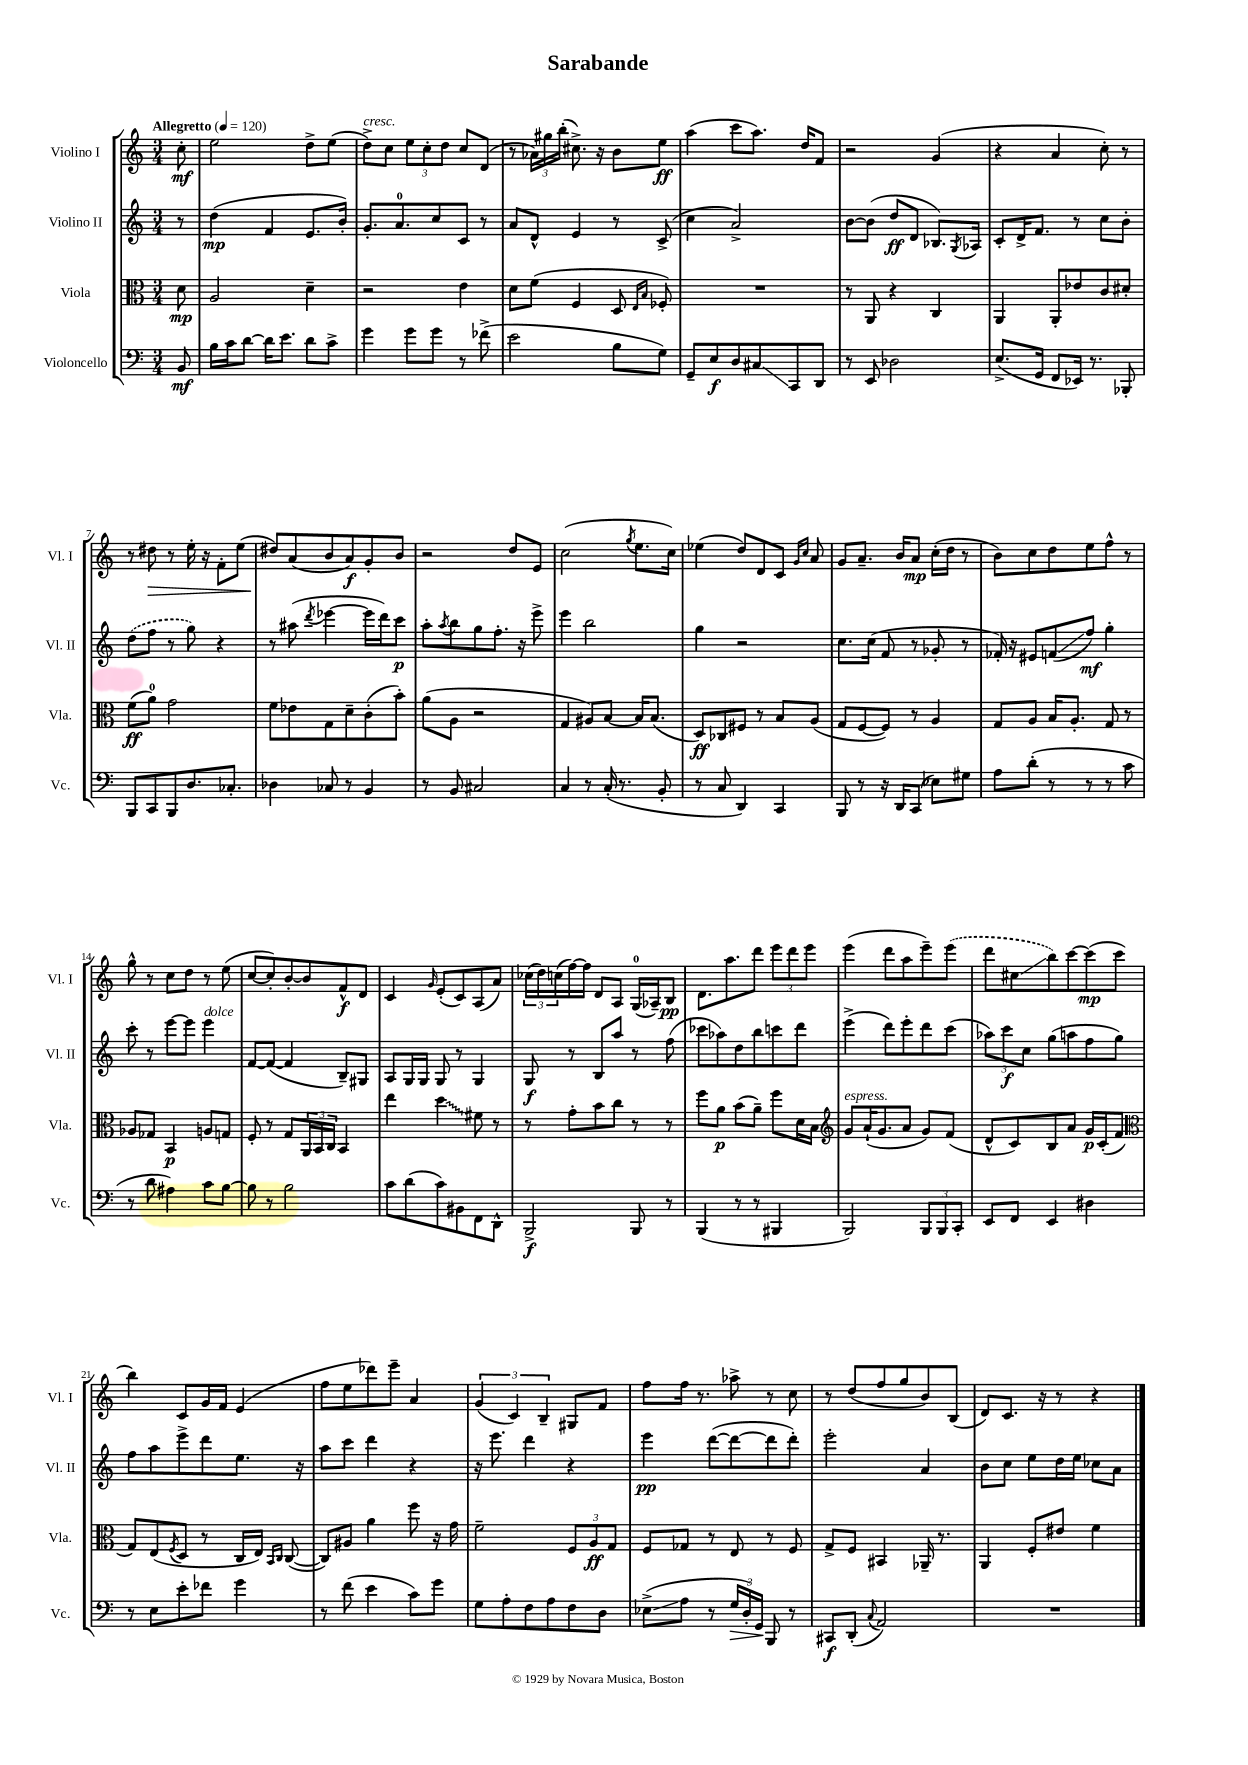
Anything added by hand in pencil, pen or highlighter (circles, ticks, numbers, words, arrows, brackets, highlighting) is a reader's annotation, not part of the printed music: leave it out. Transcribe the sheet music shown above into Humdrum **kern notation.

**kern	**kern	**kern	**kern
*staff4	*staff3	*staff2	*staff1
*clefF4	*clefC3	*clefG2	*clefG2
*k[]	*k[]	*k[]	*k[]
*M3/4	*M3/4	*M3/4	*M3/4
*MM120	*MM120	*MM120	*MM120
8BB	8d	8r	8cc'
=	=	=	=
16B	2A	(4dd	2ee
16c	.	.	.
[8d	.	.	.
16d]	.	4f	.
8.e	.	.	.
8d	4d~	8.e	8dd^
8c^	.	.	(8ee
.	.	16b')	.
=	=	=	=
4g	2r	8.g'	8dd^)
.	.	.	8cc
.	.	8.a	.
8g	.	.	12ee
.	.	.	12cc'
8g	.	8cc	.
.	.	.	12dd
8r	4e	8c	8cc
(8f-^	.	8r	(8d
=	=	=	=
2e	8d	8a	8r
.	(8f	8d^^	24a-)
.	.	.	24gg#
.	.	.	(24bb'
.	4F	4e	8.cc#^)
.	.	.	16r
8B	8D	8r	8b
.	16qqE	.	.
.	16qqB	.	.
8G)	8F-')	(8c^	8ee
=	=	=	=
8GG~	2.r	4cc	(4aa
8E	.	.	.
8D	.	2a^)	8ccc
8C#	.	.	8.aa)
8CC	.	.	.
.	.	.	16dd
8DD	.	.	8f
=	=	=	=
8r	8r	[8b	2r
8EE	8AA	(8b]	.
2D-	4r	8dd	.
.	.	8d	.
.	4C	8.B-)	(4g
.	.	8qG	.
.	.	16A-	.
=	=	=	=
(8.E^	4AA	8c'	4r
.	.	16d^	.
16GG	.	8.f	.
8FF	8AA'	.	4a
16EE-)	8e-	8r	.
8.r	.	.	.
.	8c	8cc	8cc')
8BBB-'	8d#'	8b'	8r
=	=	=	=
8BBB	(8f	(8dd	8r
8CC	8a)	8ff	8dd#
8BBB	2g	8r	8r
8.D	.	8gg)	16ee'
.	.	.	16r
.	.	4r	8f'
8.C-'	.	.	.
.	.	.	(8ee
=	=	=	=
4D-	8f	8r	8dd#)
.	8e-	(8aa#	(8a
.	.	8qddd	.
8C-	8G	[4eee-	8b
8r	8d~	.	8a)
4BB	(8c'	16eee-]	8g'
.	.	16ddd)	.
.	8b')	8ccc	8b
=	=	=	=
8r	(8a	8aa'	2r
.	.	8qaa	.
8BB	8A	8bb	.
2C#	2r	8gg	.
.	.	8.ff'	.
.	.	.	8dd
.	.	16r	.
.	.	8eee^	8e
=	=	=	=
4C	4G	4eee	(2cc
8r	8A#)	2bb	.
(16C'	[8B	.	.
8.r	.	.	.
.	.	.	8qgg
.	16B]	.	8.ee
.	(8.B	.	.
8BB'	.	.	.
.	.	.	16cc)
=	=	=	=
8r	8D)	4gg	(4ee-
8C	8C-	.	.
4DD)	8F#	2r	8dd)
.	8r	.	8d
4CC	8B	.	8c
.	.	.	16qqg
.	.	.	16qqcc
.	(8A	.	8a
=	=	=	=
8BBB	8G	8.cc	8g
8r	[8F	.	8.a~
.	.	(16cc	.
16r	8F])	8f	.
16DD	.	.	16b
(8CC	8r	8r	8a
8E-)	4A	8g-'	(16cc'
.	.	.	16dd
8G#	.	8r	8r
=	=	=	=
8A	8G	16f-')	8b)
.	.	16r	.
(8d'	8A	8e#	8cc
8r	16B	(8f	8dd
.	8.A'	.	.
8r	.	8ff)	8ee
8r	8G	4gg'	8ff^^
8c	8r	.	8r
=	=	=	=
8r	8A-	8ccc'	8gg^^
8d	8G-	8r	8r
4A#)	4BB	[8eee	8cc
.	.	8eee]	8dd
8c	8A	4eee	8r
[8B	8G	.	(8ee
=	=	=	=
8B]	8F'	[8f	[8cc
8r	8r	(8f_	8cc'])
2B	8G	4f]	[8b'
.	24AA	.	8b]
.	24BB	.	.
.	24C	.	.
.	4BB	8B~)	8f^^
.	.	8G#	8d
=	=	=	=
8c	4ee	8A	4c
(8d	.	16G	.
.	.	16G	.
.	.	.	16qqg
8c)	4dd	8G	(8e'
8BB#	.	8r	8c)
8FF	8f#	4G	(8A
8DD^^	8r	.	8a)
=	=	=	=
2BBB^	8r	8G	(24cc-
.	.	.	24dd)
.	.	.	(24cc
.	8g'	8r	[16ff)
.	.	.	16ff]
.	8b	8B	8d
.	8cc	8aa	8A
8BBB	8r	8r	(16G
.	.	.	16A-~)
8r	8r	(8ff	8B
=	=	=	=
(4BBB	8ff	8ccc-	8.d
.	8a	8aa-)	.
.	.	.	8.aa
8r	(8b	8dd	.
8r	8a~)	8bb	8ddd
4BBB#	8ff	8ccc	12eee
.	.	.	12ddd
.	16d	8ddd	.
.	.	.	12eee
.	16B	.	.
=	=	=	=
*	*clefG2	*	*
2BBB)	8g	(4eee^	(4eee
.	(16a`	.	.
.	8.g	.	.
.	.	8ddd)	8ddd
.	8a	8eee'	8aa
12BBB	8g)	8ddd	8eee~)
12BBB	.	.	.
.	(8f	(8ccc	(8eee
12CC'	.	.	.
=	=	=	=
8EE	8d^^	12aa-)	8ddd
.	.	12ccc	.
8FF	8c)	.	8cc#
.	.	12cc	.
4EE	8B	(8gg	8bb)
.	8a	8aa	[8ccc
4D#	16g	8ff	(8ccc]
.	(16c'	.	.
.	8f	8gg)	8ccc
=	=	=	=
*	*clefC3	*	*
8r	8G)	8ff	4bb)
8E	(8E	8aa	.
.	8qF	.	.
8e'	8D	8eee^	8c
8f-	8r	8ddd	16g
.	.	.	16f
4g	16C	8.ee	(4e
.	16E)	.	.
.	16qqBB	.	.
.	16qqC	.	.
.	([8C	.	.
.	.	16r	.
=	=	=	=
8r	8C])	8aa	8ff
(8f	8A#	8ccc	8ee
4e	4a	4ddd	8ddd-)
.	.	.	8eee~
8c)	8ff	4r	4a
8g	16r	.	.
.	16g	.	.
=	=	=	=
8G	2f~	16r	(6g
.	.	8.eee	.
8A'	.	.	.
.	.	.	6c)
8F	.	4ddd	.
.	.	.	6B~
8A	.	.	.
8F	12F	4r	8G#
.	12A	.	.
8D	.	.	8f
.	12G	.	.
=	=	=	=
(8E-^	8F	4eee	8ff
8A	8G-	.	16ff
.	.	.	8.r
8r	8r	([8ddd	.
24G	8E	8ddd_	8aa-^
24D')	.	.	.
24GG	.	.	.
8BBB	8r	8ddd]	8r
8r	8F	8ddd')	8cc
=	=	=	=
8CC#	8G^	2eee'	8r
(8DD'	8F	.	(8dd
8qqC	.	.	.
2AA)	4BB#	.	8ff
.	.	.	8gg
.	16AA-~	4a	8b)
.	8.r	.	.
.	.	.	(8B
=	=	=	=
2.r	4AA	8b	8d)
.	.	8cc	8.c
.	8F'	8ee	.
.	.	.	16r
.	8e#	16dd	8r
.	.	16ee	.
.	4f	8cc-	4r
.	.	8a	.
==	==	==	==
*-	*-	*-	*-
